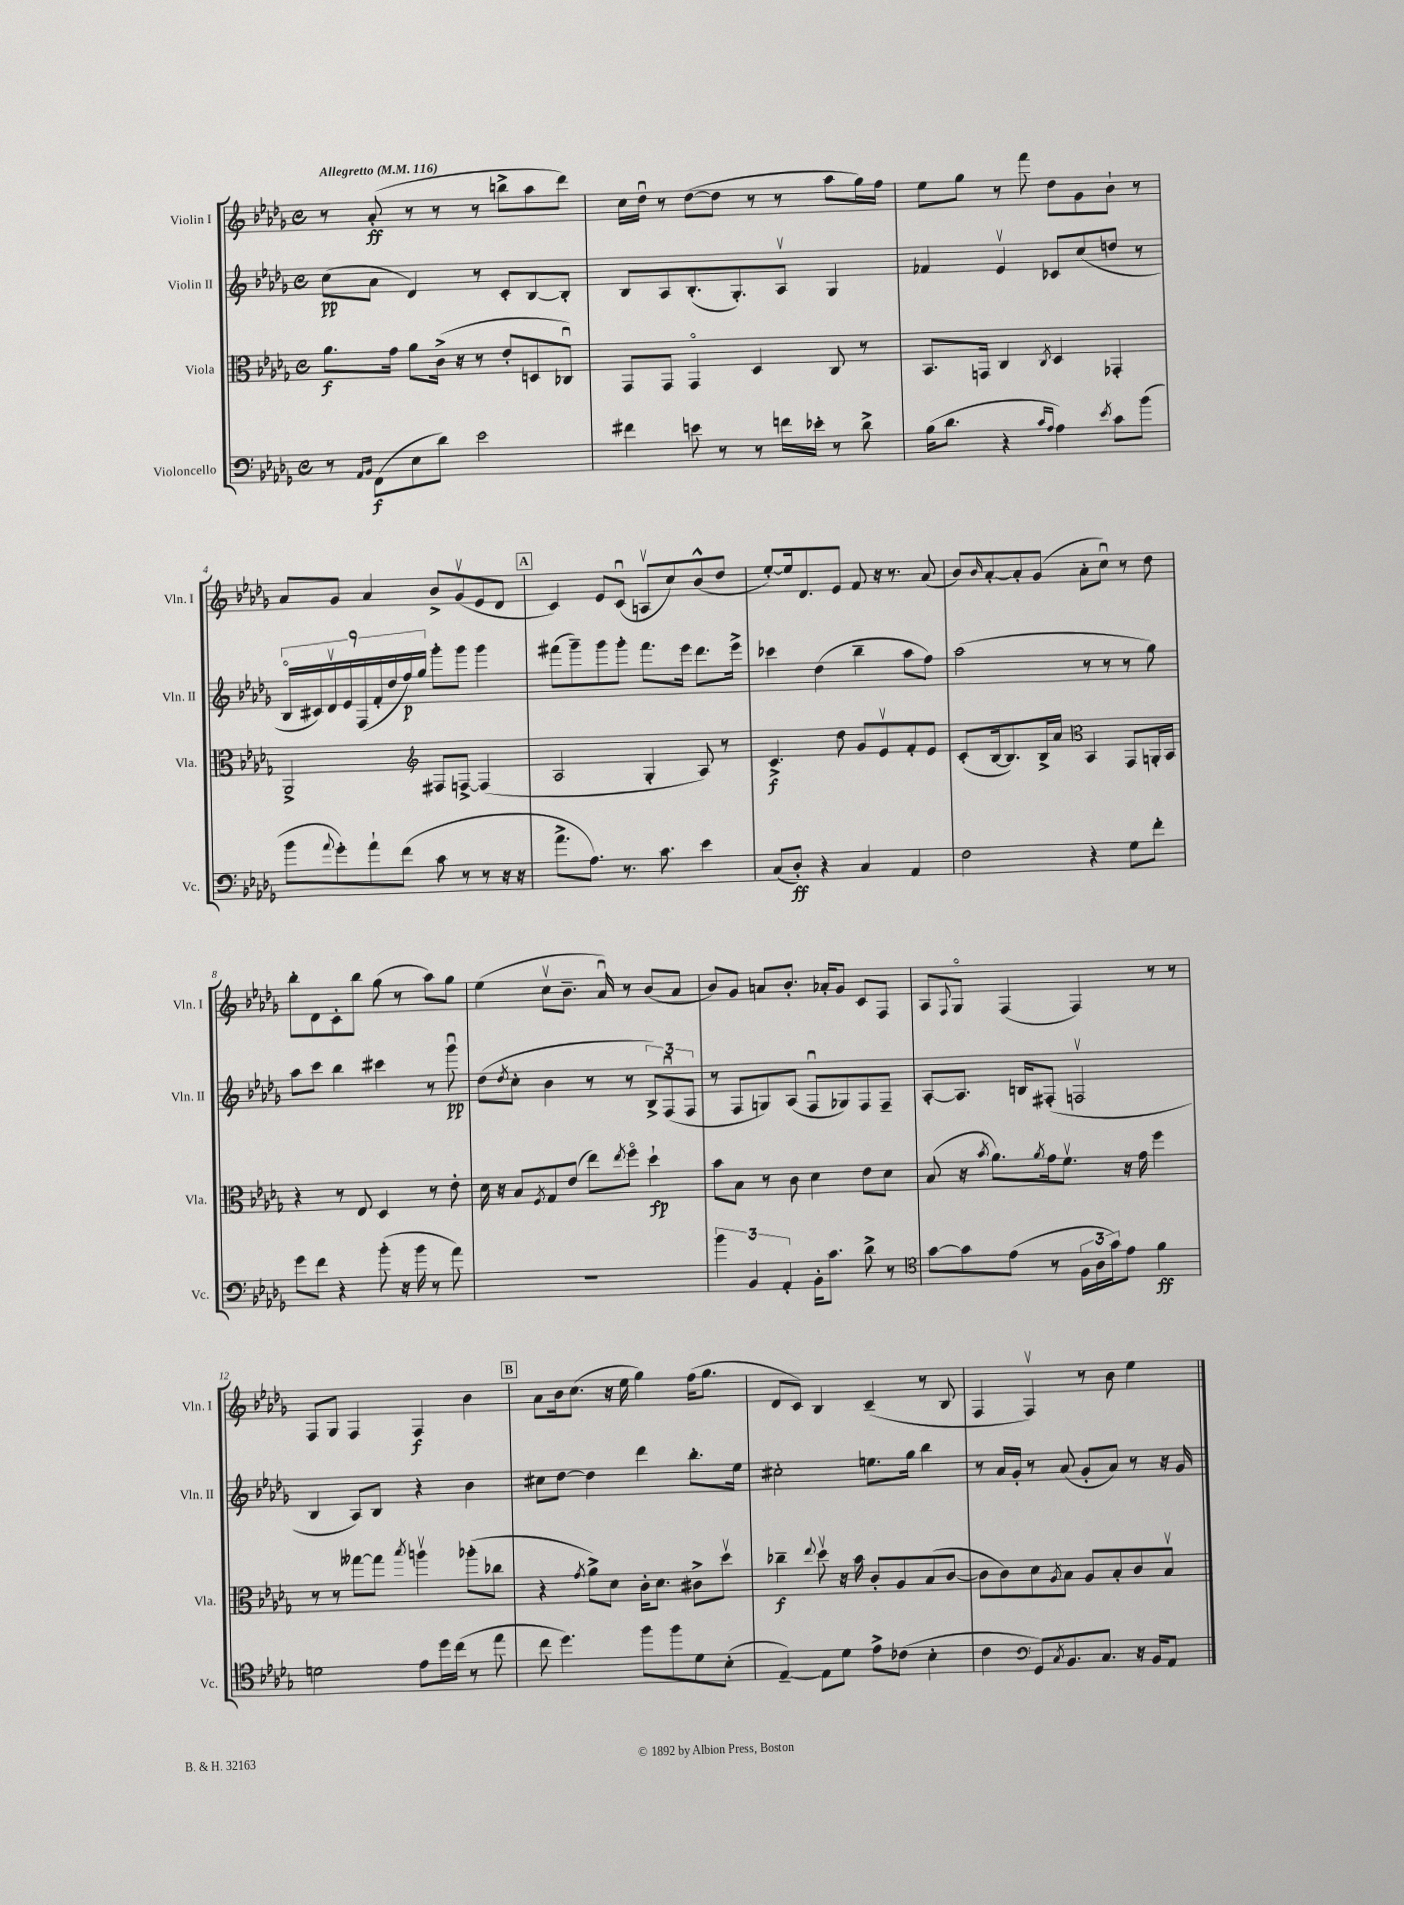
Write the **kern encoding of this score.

**kern	**kern	**kern	**kern
*staff4	*staff3	*staff2	*staff1
*clefF4	*clefC3	*clefG2	*clefG2
*k[b-e-a-d-g-]	*k[b-e-a-d-g-]	*k[b-e-a-d-g-]	*k[b-e-a-d-g-]
*M4/4	*M4/4	*M4/4	*M4/4
*met(c)	*met(c)	*met(c)	*met(c)
*MM116	*MM116	*MM116	*MM116
8r	8.a-\L	(8cc\L	8r
16qqAA-/LL	.	.	.
16qqBB-/JJ	.	.	.
(8FF\L	.	8a-\J	(8a-'/
.	16g-\Jk	.	.
8E-\	8a-\L	4d-/)	8r
8d-\J)	(16c^\Jk	.	8r
.	16r	.	.
2e-\	8r	8r	8r
.	8e-'/L	8c'/L	8bb^\L
.	8D/	[8B-/	8aa-\
.	8C-u/J)	8B-'/]J	8ddd-\J)
=	=	=	=
4f#\	8GG-/L	8B-/L	16cc\LL
.	.	.	16dd-u\JJ
.	8GG-/J	8A-/	8r
8e\	4GG-o/	(8.B-'/	([8dd-\L
8r	.	.	8dd-\]J
.	.	8.G-'/)	.
8r	4D-/	.	8r
16f\LL	.	8A-v/J	8r
16e-'\JJ	.	.	.
8r	8C/	4G-/	8aa-\L
8d-^\	8r	.	16gg-\L)
.	.	.	16ff\JJ
=	=	=	=
(16B-\LK	8.BB-/L	4f-/	8ee-\L
8.d-\J	.	.	.
.	.	.	8gg-\J
.	16GG/Jk	.	.
4r	4C/	4e-v/	8r
.	.	.	8fff\
16qqc/LL	.	.	.
16qqA-/JJ	8qC/	.	.
4A-\)	4D-/	8c-/L	8dd-\L
.	.	(8cc/	8g-\
8qe-/	.	.	.
8c\L	4GG-'/	8dd/J	8b-`\J
(8b-\J	.	8r	8r
=	=	=	=
8b-\L	2AA-^/	18B-o/LL	8a-/L
.	.	18c#/)	.
.	.	18d-v/	.
8qqa-/	.	.	.
8g-'\)	.	.	8g-/J
.	.	18e-/	.
.	.	(18F/	.
8a-`\	.	.	4a-/
.	.	18f'/	.
.	.	18dd-/	.
(8f\J	.	.	.
.	.	18ff/)	.
.	.	18gg-/JJ	.
*	*clefG2	*	*
8c\	8F#/L	8ggg-'\L	8b-^/L
8r	[8F^/J	8ggg-\J	(8g-v/
8r	(4F/]	4ggg-\	8e-/
16r	.	.	8d-/J
16r	.	.	.
=	=	=	=
8.a-^\L	2A-/	(8fff#\L	4c/)
.	.	8ggg-~\)	.
8.A-\J)	.	.	.
.	.	8ggg-\	8e-/L
8.r	.	8ggg-'\J	(8cu/J
.	4G-'/	8.fff#\L	8Av/L
8.c\	.	.	.
.	.	.	8cc/)
.	.	16eee-\Jk	.
4e-\	8A-/)	8.ddd-\L	(8b-^^/
.	8r	.	8dd-/J
.	.	16eee-^\Jk	.
=	=	=	=
(8C/L	4.c^/	4ccc-\	[8ee-'/L)
8D-'/J)	.	.	16ee-/]k
.	.	.	8.d-/
4r	.	(4dd-\	.
.	8dd-\	.	8e-/J
4C/	8g-/L	4bb-~\	8f/
.	8e-v/	.	16r
.	.	.	8.r
4AA-/	8f'/	8aa-\L	.
.	8e-/J	8ff\J)	(8a-/
=	=	=	=
2F\	(8c'/L	(2aa-\	8b-/L)
.	.	.	16qqb-/
.	[16B-/k	.	[8a-'/
.	8.B-/])	.	.
.	.	.	8a-'/]
.	16B-^/L	.	(8g-/J
.	16a-/JJ	.	.
*	*clefC3	*	*
4r	4BB-/	8r	8a-'\L
.	.	8r	8ccu\J)
8G-\L	8GG-/L	8r	8r
8f'\J	16AA'/L	8gg-\)	8dd-\
.	16BB-/JJ	.	.
=	=	=	=
8g-\L	4r	8aa-\L	8bb-'\L
8f\J	.	8ccc\J	8d-\
4r	8r	4bb-\	8c'\
.	8E-/	.	8bb-\J
(8b-'\	4D-/	4ccc#\	(8gg-\
16r	.	.	8r
16b-\	.	.	.
8r	8r	8r	8aa-\L)
8a-\)	8e-'\	8ggg-u\	8gg-\J
=	=	=	=
1r	16d-\	(8dd-\L	(4ee-\
.	16r	.	.
.	.	8qdd-/	.
.	8B-/L	8cc'\J	.
.	8qF/	.	.
.	8G-/	4b-\	8ccv\L
.	(8e-/J	.	8.b-~\J
.	8ee-\L)	8r	.
.	.	.	16a-u/)
.	8qee-/	.	.
.	8ffo\J	8r	8r
.	4dd-`\	12B-^/L)	(8b-/L
.	.	(12Fu/	.
.	.	.	8a-/J
.	.	12F/J	.
=	=	=	=
6b-\	8b-\L	8r	8b-/L)
.	8B-\J	8F/L	8g-/J
6BB-/	.	.	.
.	8r	8G/)	8a/L
6AA-'/	.	.	.
.	8c\	(8A-/J	8.b-'/J
16BB-'\LK	4d-\	8Fu/L	.
8.c\J	.	.	16a-'/LK
.	.	8G-/)	8g-/J
8d-^\	8e-\L	8F/	8c/L
8r	8d-\J	8F~/J	8F/J
=	=	=	=
*clefC4	*	*	*
[8g-\L	(8B-/	[8A-'/L	8A-/L
.	.	.	8qqF/
8g-\]	16r	8.A-/]J	8G-o/J
.	8qb-/	.	.
.	8.a-\L)	.	.
(8e-\J	.	.	(4F/
.	.	16B/LK	.
.	8qa-/	.	.
8r	16g-\k	(8F#'/J	.
.	8.fv\J	.	.
24F\LL	.	2Fv/	4F/)
24A-\	.	.	.
24g-\J)	.	.	.
8e-\J	16r	.	.
.	16g-\	.	.
4f\	4ff\	.	8r
.	.	.	8r
=	=	=	=
2d\	8r	4B-/	8F/L
.	8r	.	8G-/J
.	[8gg--\L	8A-/L)	4F/
.	8gg--\]J	8B-/J	.
.	8qbb-/	.	.
8e-\L	4aav\	4r	4F/
16dd-\L	.	.	.
(16cc\JJ	.	.	.
8r	(8aa-'\L	4b-\	4b-\
8ee-\	8cc-\J	.	.
=	=	=	=
8cc\	4r	8cc#\L	8a-\L
4.dd-\)	.	[8dd-\J	16b-\k
.	.	.	(8.cc\J
.	8qg-/	.	.
.	8a-^\L)	4dd-\]	.
.	8d-\J	.	16r
.	.	.	16ee-\
8ff\L	16c'\LK	4ddd-\	4gg-\)
.	8.d-\J	.	.
8ff\	.	.	.
8d-\	8c#^\L	8.bb-'\L	(16ff\LK
.	.	.	8.gg-\J
(8B-'\J	8dd-v\J	.	.
.	.	16ee-\Jk	.
=	=	=	=
[4E-~/)	4cc-~\	2cc#'\	8d-/L
.	.	.	8c/J)
.	8qqee-/	.	.
8E-\]L	8dd-v\	.	4B-/
8d-\J	16r	.	.
.	16b-\	.	.
8e-^\L	8c'/L	8.ee\L	(4c~/
(8c-\J	8A-/	.	.
.	.	16gg-\Jk	.
4B-'\	(8B-/	4bb-\	8r
.	[8c/J	.	8B-/
=	=	=	=
4c\	8c\]L	8r	4F/
.	8c\)	16a-/LL	.
.	.	16g-'/JJ	.
*clefF4	*	*	*
8GG-/L)	8d-\	8r	4Fv/)
8qC/	8qA-/	.	.
8.BB-/	8B-\J	(8a-/	.
.	8A-/L	8g-'/L	8r
8.C/J	.	.	.
.	8B-'/	8a-/J)	8b-\
16r	8c/	8r	4ee-\
16BB-/LK	.	.	.
8AA-/J	8B-v/J	16r	.
.	.	16g-/	.
==	==	==	==
*-	*-	*-	*-
